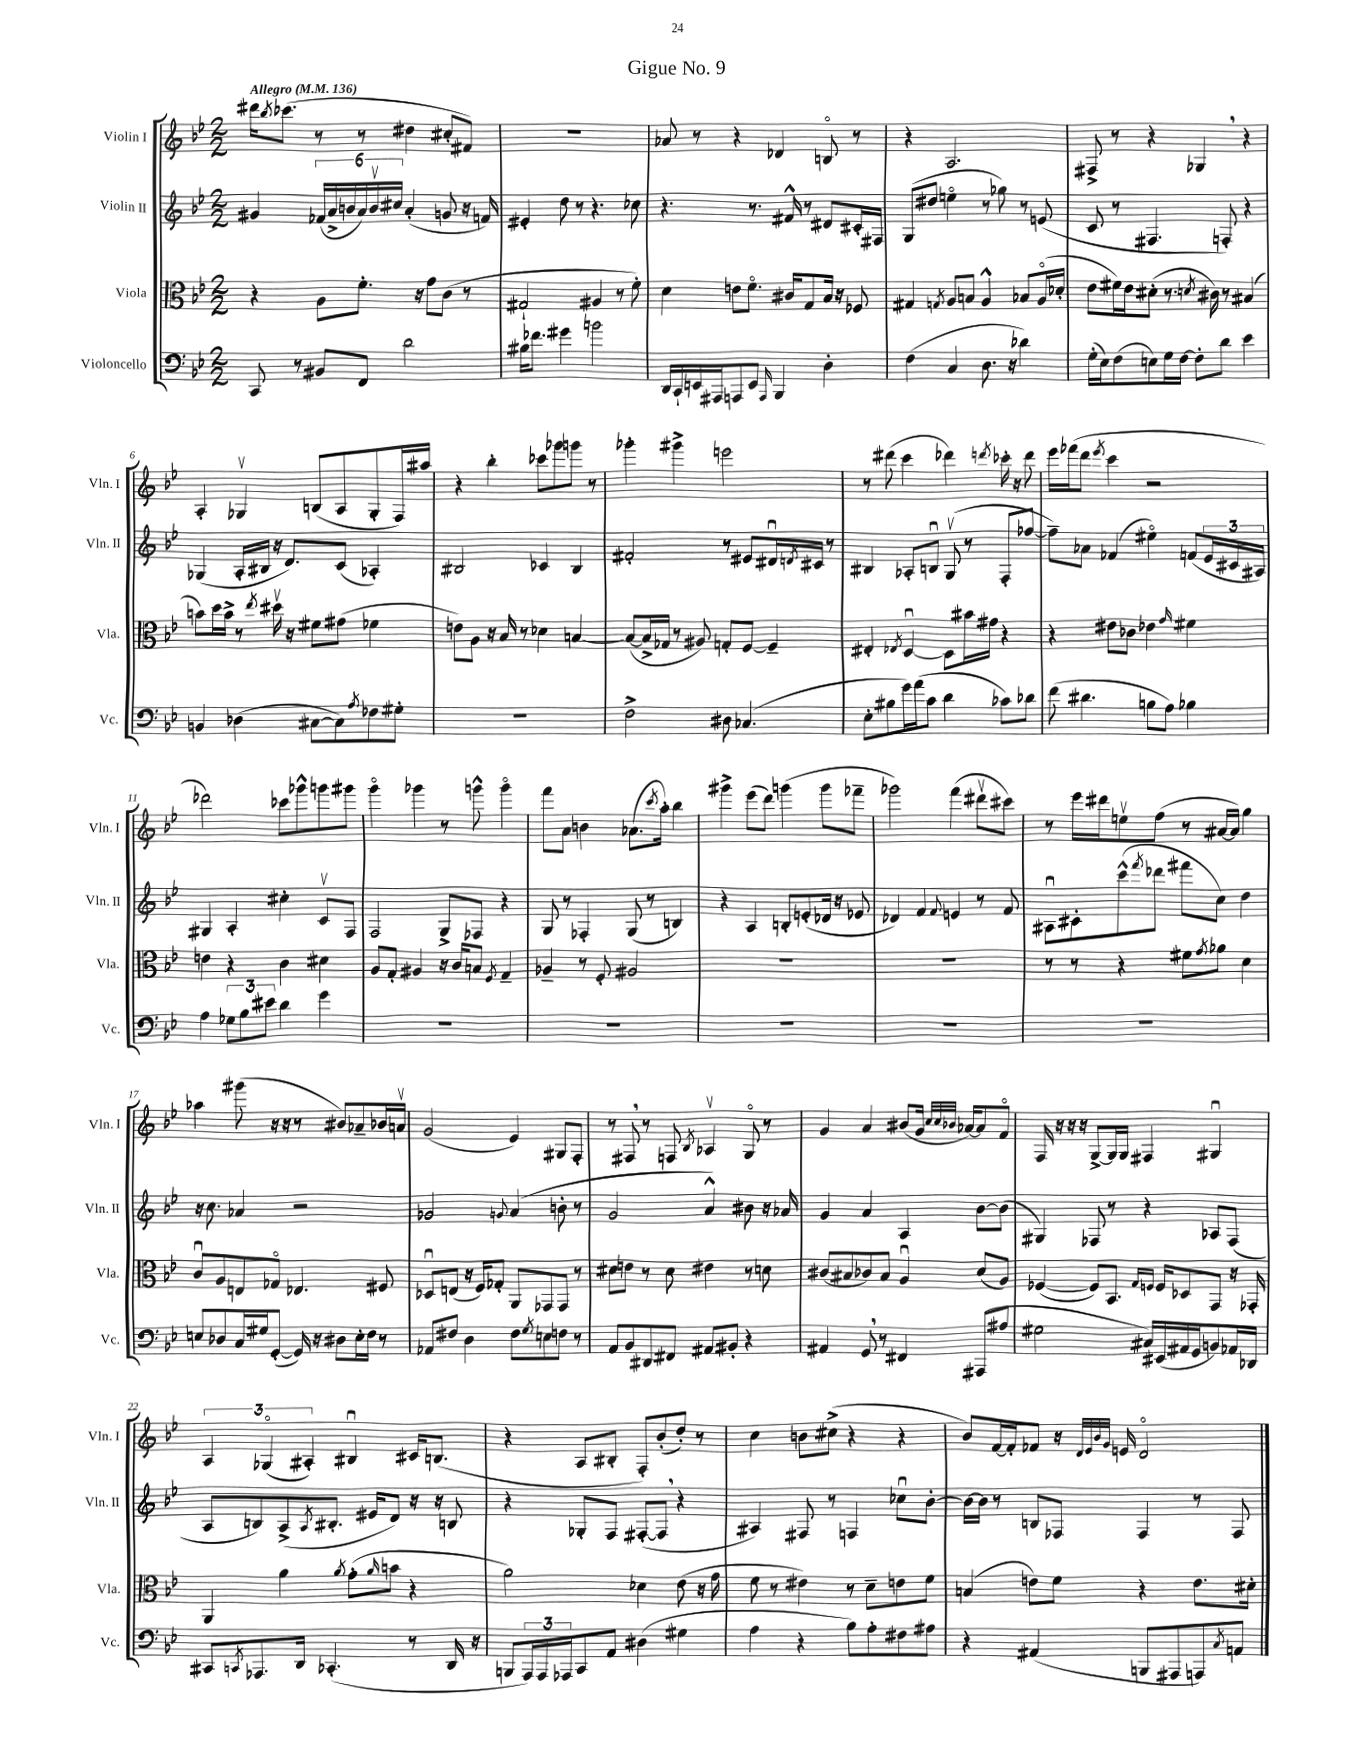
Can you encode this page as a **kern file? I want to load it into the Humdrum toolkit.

**kern	**kern	**kern	**kern
*staff4	*staff3	*staff2	*staff1
*clefF4	*clefC3	*clefG2	*clefG2
*k[b-e-]	*k[b-e-]	*k[b-e-]	*k[b-e-]
*M2/2	*M2/2	*M2/2	*M2/2
*MM136	*MM136	*MM136	*MM136
8CC/	4r	4g#/	16ddd#\LK
.	.	.	8qbb-/
.	.	.	(8.ccc-\J
8r	.	.	.
8BB#/L	8A\L	(24f-/LL	8r
.	.	24a^/	.
.	.	24b/	.
8FF/J	8.f'\J	24a/)	8r
.	.	24bv/	.
.	.	24cc#/JJ	.
2d\	.	(4a'/	4dd#\
.	16r	.	.
.	8g\L	.	.
.	(8c\J	8g/	8cc#'/L
.	8r	16r	8f#/J)
.	.	16f/)	.
=	=	=	=
16B#\LK	2G#`/	4e#'/	1r
8.f-\J	.	.	.
4g#\	.	8dd\	.
.	.	8r	.
2b\	4A#/	4.r	.
.	8r	.	.
.	8f'\)	8cc-\	.
=	=	=	=
16DD/LL	4d\	4.r	8a-/
16CC`/	.	.	.
16EE/	.	.	8r
16AAA#/J	.	.	.
8AAA/	8e\L	.	4r
8EE/J	8.fo\J	8.r	.
16qqAAA/	.	.	.
4BBB-/	.	.	4d-/
.	16c#/LK	16f#^^/	.
.	8G/	8r	.
4D'\	16B-/Jk	8d#/L	8Bo/
.	16r	.	.
.	8F-/	16c#'/L	8r
.	.	16F#/JJ	.
=	=	=	=
(4F\	4G#/	(8G/L	4r
.	.	8dd#/J	.
.	8qG/	.	.
4C/	8A/L	4eeo\	2.A/
.	8B/J	.	.
8.D\	4A^^/	8r	.
.	.	8gg-\)	.
16r	.	.	.
4d-\)	8B-/L	8r	.
.	(16Ao/L	(8e/	.
.	16d-'/JJ	.	.
=	=	=	=
(16G'\LL	8e-\L	8c/	8F#^/
16E-\J)	.	.	.
(8F\	16f#\L)	8r	8r
.	16e-\J	.	.
8E\)	(8d#'\J	4.F#/	4r
16G\L	8.r	.	.
[16F\JJ	.	.	.
8F'\]L	.	.	4G-/
.	8qd/	.	.
.	16c#\)	.	.
8d\J	8r	8F'/)	.
4e-\	(4B#/	4r	4r
=	=	=	=
4BB/	8b\L)	(4G-/	4A'/
.	16dd\L	.	.
.	16b^\JJ	.	.
(4D-\	8r	16A'/LL	4G-v/
.	.	16B#/JJ	.
.	8qee-/	.	.
.	16dd#v\	16r	.
.	16r	8.d/L)	.
[8C#\L	8f#\L	.	(8B/L
8C#\])	(8g#\J	(8c/J	8A/
8qA/	.	.	.
8F-\	4f-\	4A-'/)	8G-'/
8G#'\J	.	.	16F/L)
.	.	.	16aa#/JJ
=	=	=	=
1r	8e\L)	2B#/	4r
.	8A\J	.	.
.	16r	.	4bb-'\
.	16B-/	.	.
.	8r	.	.
.	4d-\	4c-/	8ccc-\L
.	.	.	8ggg-\
.	[4B/	4B#/	8ggg\J
.	.	.	8r
=	=	=	=
2F^\	(8B/_L	2f#'/	4ggg-'\
.	16B^/]L	.	.
.	16G-/JJ	.	.
.	8r	.	4ggg#^\
.	8A#/)	.	.
8D#\	8G'/L	8r	2eee\
(4.C-/	[8F/J	8e#/L	.
.	4F~/]	16d#u/L	.
.	.	8qd/	.
.	.	16c#/JJ	.
.	.	8r	.
=	=	=	=
8E-'\L	4E#'/	4B#/	8r
8B#\	.	.	(8ddd#\
.	8qE-/	.	.
16g\L)	[4Du/	8A-'/L	4ccc\
(16a\J	.	.	.
8c\J	.	8Bu/J	.
4d\	8D\]L	(8Gv/	4ddd-\)
.	16b#\L	8r	.
.	16g#\JJ	.	.
.	.	.	8qddd/
8c-\L)	4r	8F'/L	16ccc-'\
.	.	.	16r
8d-\J	.	[8ff-/J	8ddd\
=	=	=	=
(8f\	4r	8ff-~\]L)	16eee-\LL
.	.	.	(16fff-\J
4.d#\	.	8a-\J	8ddd\J
.	.	.	8qeee-/
.	8e#\L	(4f-/	4ccc\
.	8c-\J	.	.
8B\L	4e-\	4ee#o\)	2r
8A\J)	.	.	.
.	16qqg/	.	.
4B-\	4f#\	(8f/L	.
.	.	24e-/L	.
.	.	24c#/	.
.	.	24A#/JJ)	.
=	=	=	=
4A\	4e\	4G#/	2ddd-\)
12G-\L	4r	4A'/	.
12B-\	.	.	.
12e#\J	.	.	.
4d\	4c\	4cc#'\	8ccc-\L
.	.	.	8ggg-^^\
4g\	4d#\	8cv/L	8ggg\
.	.	8F/J	8ggg#\J
=	=	=	=
1r	8A/L	2F/	4gggo\
.	8G'/J	.	.
.	4A#/	.	4ggg-\
.	16r	8G^/L	8r
.	16c/LK	.	.
.	8B/J	8F-/J	8ggg^^\
.	8qF/	.	.
.	4G~/	4r	4gggo\
=	=	=	=
1r	4A-~/	8G/	8fff\L
.	.	8r	8a\J
.	8r	4F-'/	4b\
.	8F'/	.	.
.	2A#/	(8G/	(8.a-\L
.	.	8r	.
.	.	.	8qccc/
.	.	.	16aa'\Jk)
.	.	4B/)	4bb-\
=	=	=	=
1r	1r	4r	4ggg#^\
.	.	4A/	(8eee-\L
.	.	.	8ddd\J)
.	.	8B'/L	(4ggg\
.	.	(8e'/	.
.	.	16d-/Jk	8ggg\L
.	.	16r	.
.	.	8e-/	8fff-~\J
=	=	=	=
1r	1r	4d-/)	2ggg-\)
.	.	4f/	.
.	.	8qqf/	.
.	.	4e/	(4fff\
.	.	8r	8ddd#v\L
.	.	8f/	8ccc#\J)
=	=	=	=
1r	8r	8A#u\L	8r
.	8r	8c#'\	16eee-\LL
.	.	.	16ddd#\J
.	4r	(8ccc^^\	8eev\
.	.	8qfff/	.
.	.	8ddd-\J	(8ff\J
.	8f#\L	8fff#\L	8r
.	8qg/	.	.
.	8a-\J	8cc\J)	[16a#/LL
.	.	.	16a#/]JJ)
.	4d\	4dd\	4gg\
=	=	=	=
8E/L	8cu/L	16r	4aa-\
.	.	8.cc\	.
8D-/	8A/	.	.
16C/L	8E/	4a-/	(8ggg#\
16G#/J	.	.	.
([8GG'/J	8G-o/J	.	16r
.	.	.	16r
16GG/])	4.E-/	2r	8r
16r	.	.	.
8D#\L	.	.	8b#/L)
16E'\L	.	.	8a-~/
16F\JJ	.	.	.
8r	8F#/	.	16b-/L
.	.	.	16av/JJ
=	=	=	=
8AA-/L	8D-u/L	2g-/	(2g/
8F#/J	(8E/J	.	.
4D\	16r	.	.
.	16F/LK)	.	.
.	8G-'/J	.	.
.	.	8qqg/	.
8F#\L	8AA/L	(4a/	4e-/)
8qG/	.	.	.
8E\	8GG-/	.	.
8F\J	8GG-/J	8b'\	8G#/L
8r	8r	8r	8F'/J
=	=	=	=
8AA/L	8d#\L	2g/	8r
8BB-/	8e\J	.	8F#/
8DD#/	8r	.	8r
8FF#/J	8d#\	.	8F/
.	.	.	8qB-/
8AA#/L	4e#\	4a^^/)	4A-v/
8BB#'/J	.	.	.
4r	8r	8b#\	8Go/
.	8d\	16r	8r
.	.	16a-/	.
=	=	=	=
4AA#/	(8c#/L	4g/	4g/
.	8B#/	.	.
8GG/	8c-/)	4a/	4a/
8r	8B#/J	.	.
4FF#/	4Au/	4A/	(8b#/L
.	.	.	16g/Jk
.	.	.	32qqcc/LLL
.	.	.	32qqcc/
.	.	.	32qqb-/JJJ
.	.	.	[16a-/LK)
(8AAA#/L	(8d/L	[8b-\L	8a-/]
8A#/J	8A/J)	(8b-\]J	8fo/J
=	=	=	=
2G#\	([4F-/	4G#/)	16F/
.	.	.	16r
.	.	.	16r
.	.	.	16r
.	8F-/]L)	8F-/	[8G^/L
.	8.BB-/J	8r	16G/]L
.	.	.	16G/JJ
16C#/LL)	.	4r	4F#/
.	16qqG/LL	.	.
.	16qqF/JJ	.	.
(16EE#/	16F/LK	.	.
16AA#/	8D-/	.	.
16GG/J	.	.	.
8BB/)	8GG/J	8A-/L	4G#u/
16AA-/L	16r	(8F-/J	.
16DD-/JJ	16GG-'/	.	.
=	=	=	=
8CC#/L	4AA/	8A/L	6A/
8qCC/	.	.	.
8.AAA-/	.	8B/)	.
.	.	.	(6G-o/
.	4a\	(8A^/	.
16DD/Jk	.	.	.
.	.	.	6A#'/)
.	.	8qA/	.
(4.CC-'/	.	8.B#'/J	.
.	8qa/	.	.
.	(8g'\L	.	4B#u/
.	.	16e#/LK	.
.	16qqa/	.	.
.	8b\J	8d/J)	.
8r	4r	16r	16c#/LK
.	.	16r	(8.B/J
16DD/	.	8B/	.
16r	.	.	.
=	=	=	=
8BBB/L	2a\)	4r	4r
24AAA/L)	.	.	.
24AAA/	.	.	.
24AAA-/J	.	.	.
8CC/	.	8G-'/L	8A/L
8AA/J	.	8F/J	8B#'/J
(4D#\	4d-\	([8F#'/L	8F'/L)
.	.	8F#/]J	(8b-'/
4G#\	(8e-\	4r	8dd'/J)
.	16r	.	8r
.	16g\	.	.
=	=	=	=
4A\	8f\	4A#/)	4cc\
.	8r	.	.
4r	4e#\)	8F#/	8b\L
.	.	8r	(8cc#^\J
8B-\L)	8r	4F/	4r
8A'\	8d~\L	.	.
8F#\	8e\	8cc-u\L	4r
8A#\J	8f\J	[8b-'\J	.
=	=	=	=
4r	(4B/	16b-\_LL	8b-/L)
.	.	16b-\]JJ	.
.	.	8r	[16f/L
.	.	.	16f'/]J
(4AA#/	8e\L)	8B/L	8f-/J
.	8f\J	8F-/J	16r
.	.	.	32qqd/LLL
.	.	.	32qqe-/
.	.	.	32qqb-/
.	.	.	32qqg/JJJ
.	.	.	16e/
8BBB/L	4r	4F-/	2do/
8AAA#/	.	.	.
8AAA/)	8.e\L	8r	.
8qC/	.	.	.
8AA/J	.	8F-/	.
.	16d#'\Jk	.	.
==	==	==	==
*-	*-	*-	*-
